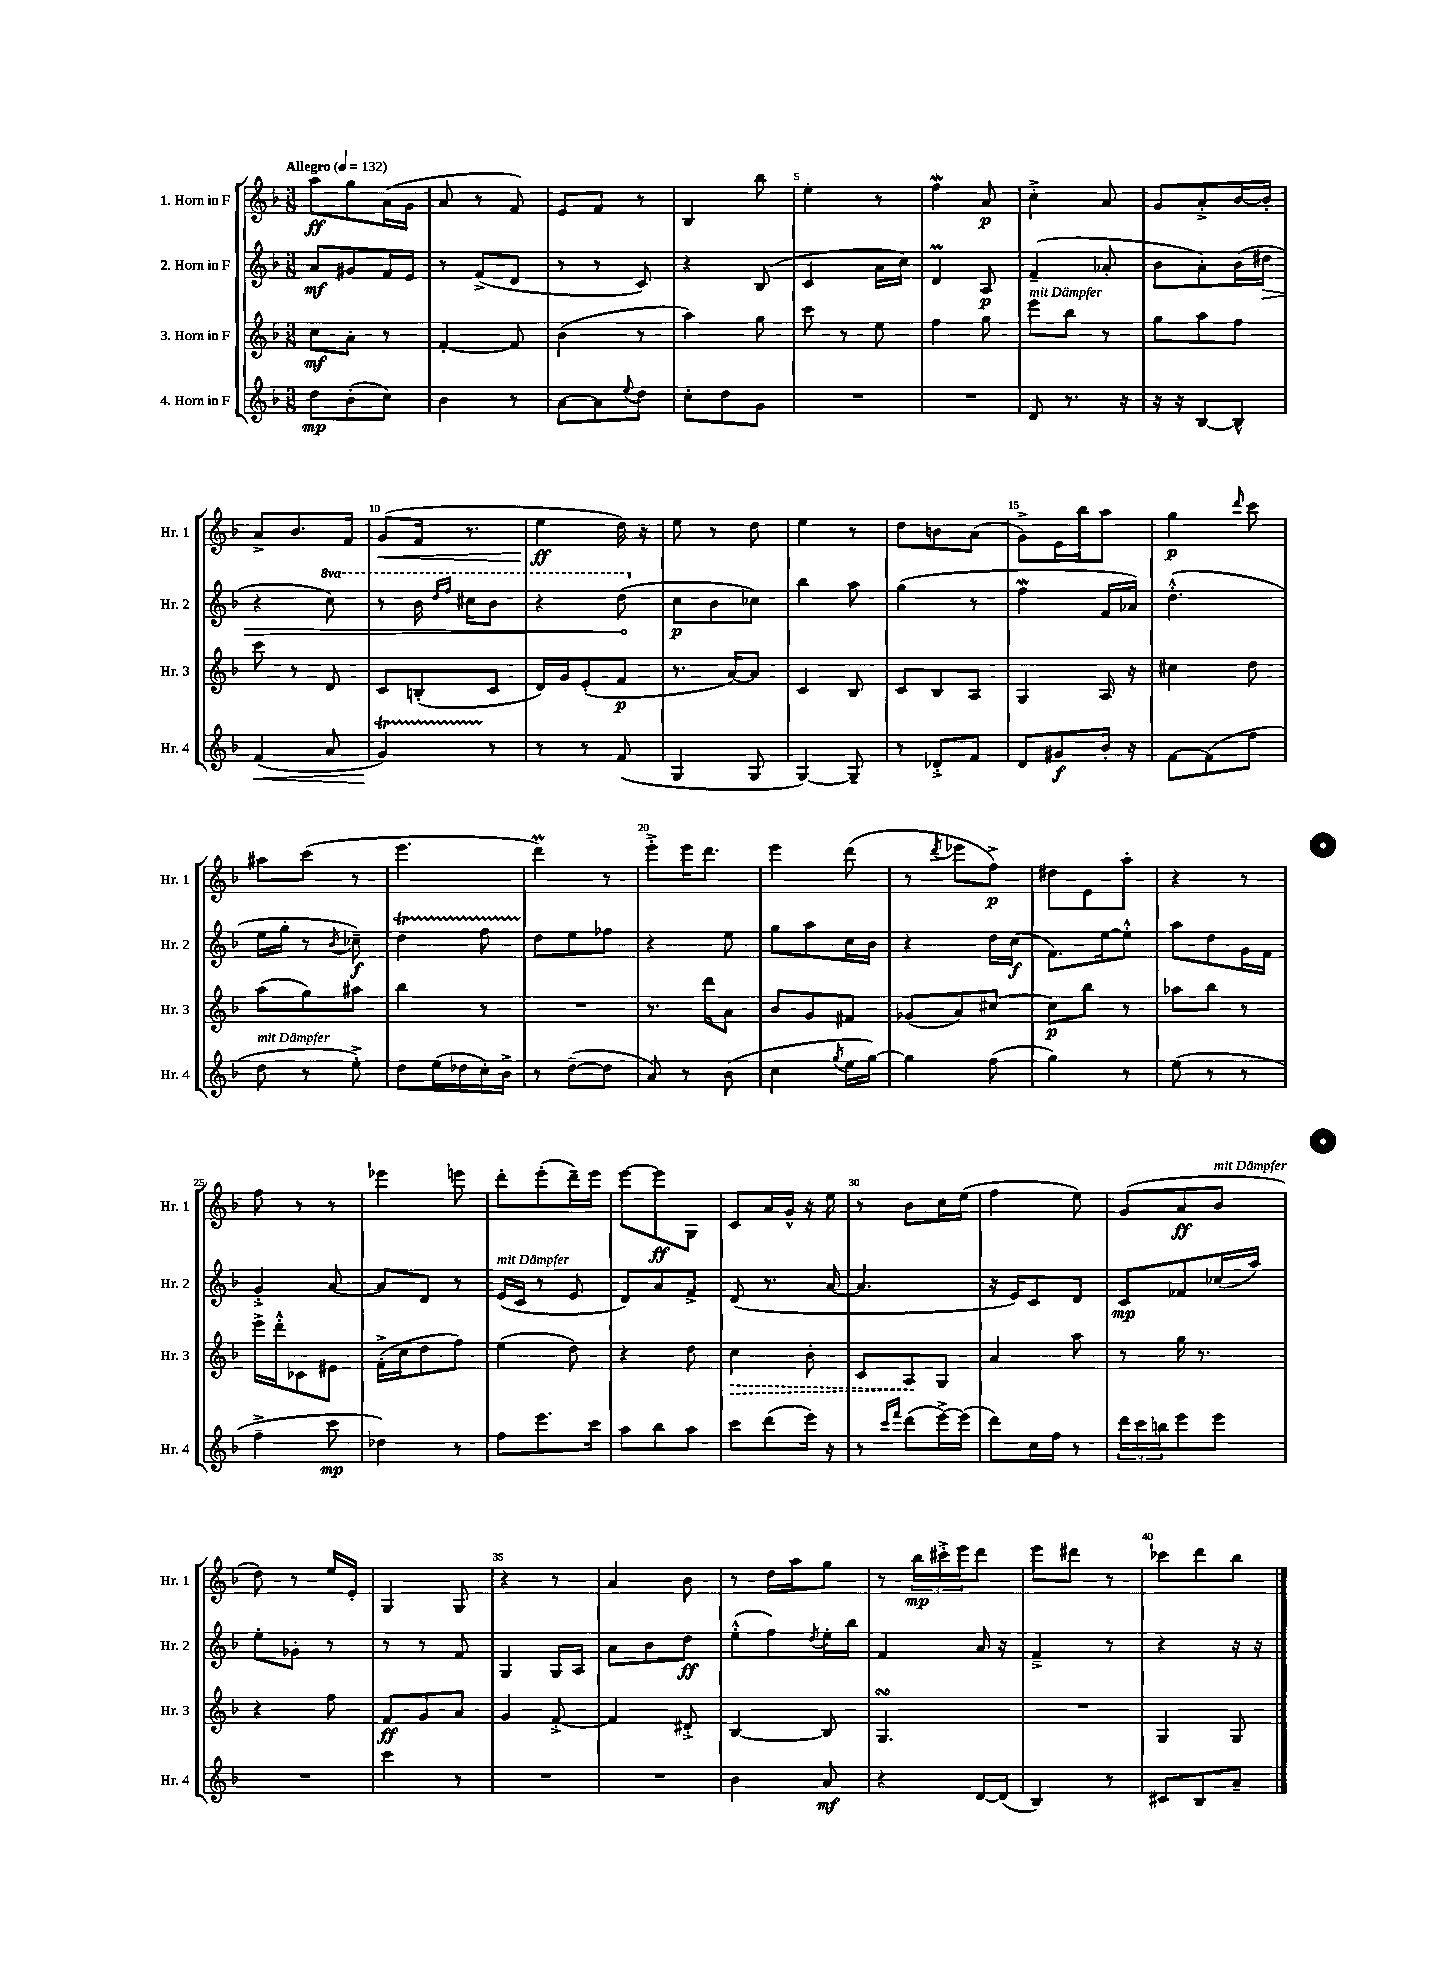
<<
\new StaffGroup <<
\new Staff = "s0" \with { instrumentName = "1. Horn in F" shortInstrumentName = "Hr. 1" } {
    \clef treble \key f \major \numericTimeSignature \time 3/8 \tempo "Allegro" 4 = 132
    a''8\ff g''8 a'16( g'16 |
    a'8 r8 f'8) |
    e'8 f'8 r8 |
    bes4 bes''8 |
    e''4-. r8 |
    f''4\mordent a'8\p |
    c''4-.-> a'8 |
    g'8 a'8-.-> bes'16~ bes'16-. |
    a'8-> bes'8. f'16 |
    g'8\<( f'16 r8. |
    e''4\ff\! d''16) r16 |
    e''8 r8 d''8 |
    e''4 r8 |
    d''8 b'8 a'8( |
    g'8->) e'16 bes''16 a''8 |
    g''4\p \grace { d'''16 } c'''8 |
    ais''8 c'''8( r8 |
    e'''4. |
    d'''4\prall) r8 |
    e'''8-.-> e'''16 d'''8. |
    e'''4 d'''8( |
    r8 \acciaccatura { d'''8 } ees'''8 f''8->\p) |
    dis''8 e'8 a''8-. |
    r4 r8 |
    f''8 r8 r8 |
    ees'''4 e'''8 |
    d'''8-. e'''8-.( d'''16--) e'''16 |
    e'''8~ e'''8\ff g8 |
    c'8 a'16 g'16-^ r16 e''16 |
    r8 bes'8 c''16 e''16( |
    f''4 e''8) |
    g'8( a'8\ff bes'8^\markup { \italic "mit Dämpfer" } |
    d''8) r8 e''16 e'16-. |
    g4 g8 |
    r4 r8 |
    a'4 bes'8 |
    r8 d''16 a''16 g''8 |
    r8 \tuplet 3/2 { bes''16\mp cis'''16-.-> e'''16 } d'''8 |
    e'''8 dis'''8 r8 |
    ces'''8 d'''8 bes''8 \bar "|." |
}
\new Staff = "s1" \with { instrumentName = "2. Horn in F" shortInstrumentName = "Hr. 2" } {
    \clef treble \key f \major \numericTimeSignature \time 3/8 \set Staff.ottavationMarkups = #ottavation-simple-ordinals
    a'8\mf gis'8 f'16 e'16 |
    r8 f'8->( d'8 |
    r8 r8 c'8) |
    r4 bes8( |
    c'4 a'16 c''16) |
    d'4\prall a8\p |
    f'4--( aes'8-. |
    bes'8 a'8-.) bes'16( \once \override Hairpin.circled-tip = ##t dis''16\> |
    r4 \ottava #1 c'''8) |
    r8 bes''16 \grace { d'''16 f'''16 } cis'''16 bes''8 |
    r4 d'''8\!( \ottava #0 |
    c''8\p bes'8 ces''8) |
    bes''4 a''8 |
    g''4( r8 |
    f''4\mordent f'16 aes'16) |
    d''4.-.-^( |
    e''16 g''16-. r8 \acciaccatura { bes'8 } ces''8--\f) |
    d''4\startTrillSpan f''8 |
    d''8\stopTrillSpan e''8 fes''8 |
    r4 e''8 |
    g''8 a''8 c''16 bes'16 |
    r4 d''16 c''16\f( |
    f'8.) e''16~ e''8-.-^ |
    a''8 d''8 g'16 f'16 |
    g'4-.-> a'8~ |
    a'8 d'8 r8 |
    e'16^\markup { \italic "mit Dämpfer" }( c'16 r8 e'8 |
    d'8) a'8 f'8-> |
    d'8( r8. a'16~ |
    a'4. |
    r16 e'16) c'8 d'8 |
    c'8\mp fes'8 ces''16( a''16) |
    e''8-. ges'8-. r8 |
    r8 r8 f'8 |
    g4 g16 a16 |
    a'8 bes'8 d''8\ff |
    e''8-.-^( f''8) \acciaccatura { d''8 } e''16-. bes''16 |
    f'4 a'16 r16 |
    f'4---> r8 |
    r4 r16 r16 \bar "|." |
}
\new Staff = "s2" \with { instrumentName = "3. Horn in F" shortInstrumentName = "Hr. 3" } {
    \clef treble \key f \major \numericTimeSignature \time 3/8
    c''8\mf a'8-. r8 |
    f'4~-. f'8 |
    bes'4( r8 |
    a''4) g''8 |
    c'''8 r8 e''8 |
    f''4 g''8 |
    e'''8^\markup { \italic "mit Dämpfer" } bes''8 r8 |
    g''8 a''8 f''8 |
    c'''8 r8 d'8 |
    c'8 b8-.( c'8 |
    d'16) g'16 e'8-.( f'8\p |
    r8. a'16~) a'8 |
    c'4 bes8 |
    c'8 bes8 a8 |
    g4 a16 r16 |
    cis''4 d''8 |
    a''8( g''8) ais''8 |
    bes''4 r8 |
    R4. |
    r8. d'''16 a'8 |
    bes'8 g'8 fis'8 |
    ges'8( a'8) cis''8~ |
    cis''8\p bes''8 r8 |
    aes''8 bes''8 r8 |
    e'''16-> d'''16-.-^ ces'8 eis'8 |
    f'16-.->( c''16 d''8 f''8) |
    e''4( d''8) |
    r4 d''8 |
    \once \override Hairpin.style = #'dashed-line c''4\> bes'8-. |
    c'8 a8\! g8 |
    a'4 a''8 |
    r8 g''16 r8. |
    r4 f''8 |
    f'8\ff g'8 a'8 |
    g'4 f'8~-.-> |
    f'4 dis'8-.-> |
    bes4~ bes8 |
    g4.\turn |
    R4. |
    g4 g8 \bar "|." |
}
\new Staff = "s3" \with { instrumentName = "4. Horn in F" shortInstrumentName = "Hr. 4" } {
    \clef treble \key f \major \numericTimeSignature \time 3/8
    d''8\mp bes'8-.( c''8) |
    bes'4 r8 |
    a'8~ a'8 \appoggiatura { e''8 } d''8 |
    c''8-. d''8 g'8 |
    R4. |
    R4. |
    d'8 r8. r16 |
    r16 r16 bes8~ bes8-^ |
    f'4\<( a'8 |
    g'4\startTrillSpan\!) r8\stopTrillSpan |
    r8 r8 f'8( |
    g4 g8 |
    g4~) g8-- |
    r8 des'8-.-> f'8 |
    d'8 gis'8\f bes'16-. r16 |
    f'8~ f'8( f''8 |
    d''8^\markup { \italic "mit Dämpfer" } r8 e''8-.->) |
    d''8 e''16( des''16 c''16-.) bes'16-> |
    r8 d''8~--( d''8 |
    a'8) r8 bes'8( |
    c''4 \acciaccatura { g''8 } e''16 g''16~) |
    g''4 f''8( |
    g''4) r8 |
    e''8( r8 r8 |
    f''4---> c'''8\mp |
    des''4) r8 |
    f''8 e'''8. c'''16 |
    a''8 bes''8 a''8 |
    c'''8 d'''8( e'''16) r16 |
    r8 \grace { c'''16 f'''16 } d'''8( e'''16~->) e'''16( |
    d'''8) c''16 f''16 r8 |
    \tuplet 3/2 { d'''16 c'''16 b''16 } e'''8 e'''8 |
    R4. |
    c'''4 r8 |
    R4. |
    R4. |
    bes'4 a'8\mf |
    r4 d'16~ d'16( |
    bes4) r8 |
    cis'8 bes8 a'8-- \bar "|." |
}
>>
>>
\layout { \context { \Score \override BarNumber.break-visibility = ##(#f #t #t) barNumberVisibility = #(every-nth-bar-number-visible 5) } }
